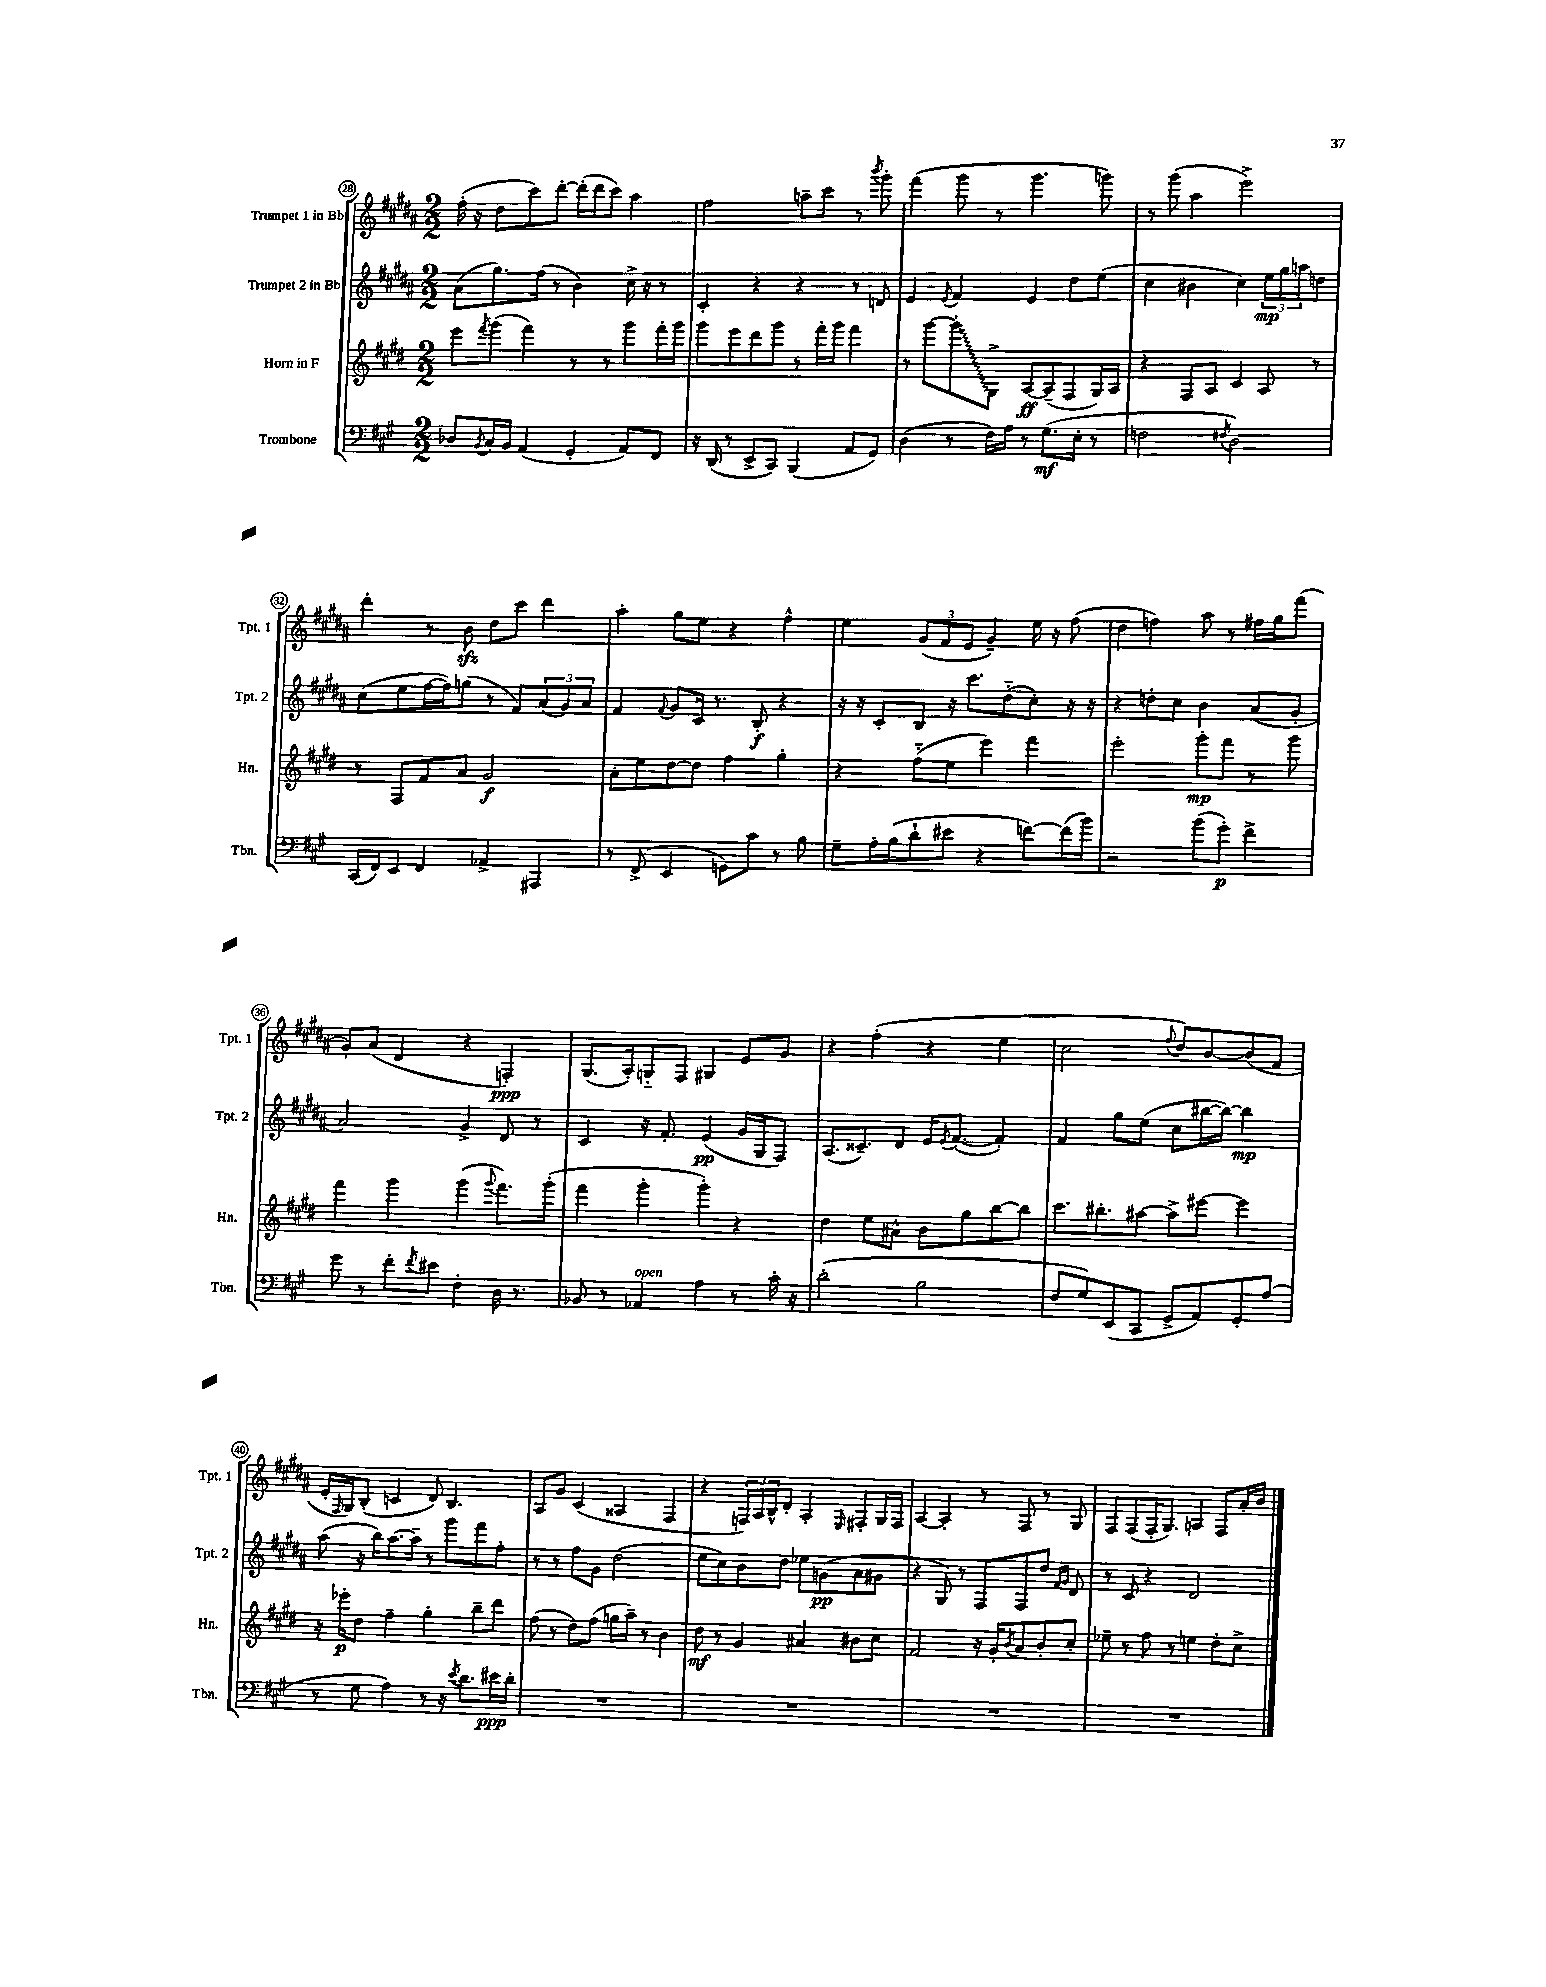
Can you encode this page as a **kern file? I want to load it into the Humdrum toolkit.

**kern	**kern	**kern	**kern
*staff4	*staff3	*staff2	*staff1
*clefF4	*clefG2	*clefG2	*clefG2
*k[f#c#g#]	*k[f#c#g#d#]	*k[f#c#g#d#a#]	*k[f#c#g#d#a#]
*M2/2	*M2/2	*M2/2	*M2/2
8D-	8eee	(8a#	(16ff#'
.	.	.	16r
8qBB	8qfff#	.	.
16C#	(8ggg#	8.gg#)	8dd#
16BB	.	.	.
(4AA	4fff#)	.	8ccc#)
.	.	(16ff#	.
.	.	8r	[8ddd#'
4GG#'	8r	4b)	(16ddd#']
.	.	.	16ddd#
.	8r	.	8ccc#)
8AA)	8ggg#	16cc#^	4aa#
.	.	16r	.
8FF#	16fff#'	8r	.
.	16ggg#	.	.
=	=	=	=
16r	8ggg#	4c#'	2ff#
(16DD	.	.	.
8r	8eee	.	.
8EE^	8ddd#	4r	.
8CC#)	8ggg#	.	.
(4BBB	8r	4r	8aa~
.	16fff#'	.	8ccc#
.	16ggg#	.	.
8AA	4fff#	8r	8r
.	.	.	8qbbb
8GG#)	.	8d	8ggg#'
=	=	=	=
(4D	8r	4e	(4fff#
.	[8ggg#	.	.
.	.	8qe	.
8r	8ggg#']	4f#	8ggg#
16F#)	8G#^	.	8r
16A	.	.	.
8r	[8A	4e	4.ggg#
(8.G#	(8A~]	.	.
.	8F#	8dd#	.
16E'	.	.	.
8r	16G#)	(8ee	8ggg)
.	16A	.	.
=	=	=	=
2F	4r	4cc#	8r
.	.	.	(8ggg#
.	8F#	4b#	4aa#
.	8A	.	.
8qF#	.	.	.
2D)	4c#	4cc#)	2eee^)
.	8A	24ee	.
.	.	24gg#	.
.	.	24aa	.
.	8r	8dd	.
=	=	=	=
(16CC#	8r	(8cc#	4ddd#'
16FF#)	.	.	.
8EE	8F#	8ee	.
4FF#	8f#	[16ff#	8r
.	.	16ff#])	.
.	8a	(8gg	8b
4AA-^	2g#	8r	8dd#
.	.	8f#)	8ccc#
4AAA#	.	(12a#	4ddd#
.	.	12g#)	.
.	.	12a#	.
=	=	=	=
8r	8a'	4f#	4aa#'
(8FF#^	8ee	.	.
.	.	8qqf#	.
4EE	[8dd#	8g#	8gg#
.	8dd#]	16c#	8ee
.	.	8.r	.
8GG)	4ff#	.	4r
8c#	.	8B'	.
8r	4gg#'	4r	4ff#^^
8B	.	.	.
=	=	=	=
8G#~	4r	16r	4ee
.	.	16r	.
16A'	.	8c#'	.
(16B	.	.	.
8d`	(8ff#'~	8B	(12g#
.	.	.	12f#
8e#	8ee	16r	.
.	.	.	12e
.	.	8.ccc#	.
4r	4eee)	.	4g#~)
.	.	(8dd#'~	.
[8f)	4fff#	8cc#')	16ee
.	.	.	16r
(16f]	.	16r	(8ff#
16b)	.	16r	.
=	=	=	=
2r	2eee'	4r	4dd#
.	.	8dd'	4ff)
.	.	8cc#	.
(8b	8ggg#'	4b	8aa#
8g#')	8fff#	.	8r
4f#^	8r	(8a#	16ff#
.	.	.	16gg#
.	8ggg#	8g#'	(8fff#
=	=	=	=
8g#	4fff#	2a#)	8g#')
8r	.	.	(8a#
8f#'	4ggg#	.	4d#
8qf#	.	.	.
8e#	.	.	.
4F#'	(4ggg#	4g#^	4r
.	8qqggg#	.	.
16D	8.fff#)	8d#	4F')
8.r	.	.	.
.	.	8r	.
.	(16ggg#'	.	.
=	=	=	=
8BB-	4fff#	4c#	(8.G#
8r	.	.	.
.	.	.	16A#')
4AA-	4ggg#'	16r	8G'~
.	.	8.f#'	.
.	.	.	8F#
4A	4ggg#')	(4e	4G#
8r	4r	16g#	8e
.	.	16G#	.
16c#'	.	8F#)	8g#
16r	.	.	.
=	=	=	=
(2d'	4dd#	(8.A#	4r
.	.	8.c##~)	.
.	8ee	.	(4ff#'
.	8a#^^	8d#	.
2B	8b	16e	4r
.	.	8qe	.
.	.	([8.f#	.
.	8gg#	.	.
.	[8bb	4f#'])	4ee
.	8bb]	.	.
=	=	=	=
8F#	8.ccc#	4f#	2cc#
8G#)	.	.	.
.	8.bb#'	.	.
(8EE	.	8gg#	.
8CC#	[8aa#	(8ee	.
.	.	.	8qqff#
8GG#^	8aa#^]	8cc#	8dd#)
8AA)	[8eee#	[16bb#	[8b
.	.	16bb#_)	.
8GG#'	4eee#]	4bb#]	(8b]
(8A	.	.	8f#
=	=	=	=
8r	16r	(8aa#	16e'
.	.	.	16qqF#
.	16eee-'	.	16G#)
8G#	8dd#	16r	(8B'
.	.	16bb)	.
4A)	4ff#~	[8.aa#	4c
.	.	16aa#~]	.
8r	4gg#'	8r	8d#)
16r	.	8ggg#	4.B
8qe	.	.	.
8.d	.	.	.
.	8bb~	8fff#	.
16e#	8ddd#	8ff#'	.
16d'	.	.	.
=	=	=	=
1r	(8ff#	8r	8A#
.	8r	8r	8g#
.	8dd#)	8ff#	(4c#
.	(8ff#	8g#	.
.	16gg	(2dd#	4A##
.	16aa~)	.	.
.	8r	.	.
.	4b	.	4F#
=	=	=	=
1r	8dd#	8ee	4r
.	8r	8cc#)	.
.	4g#	8b	24F)
.	.	.	24A#
.	.	.	24B^^
.	.	8dd#	8d#'
.	4a#	8ee-	4A#'
.	.	(8g	.
.	.	.	16qqE
.	8b#	8a#	8F#'
.	8cc#	8g#	16G#
.	.	.	16F#
=	=	=	=
1r	2f#	4r	[4A#
.	.	8G#)	4A#']
.	.	8r	.
.	16r	8F#	8r
.	16g#'	.	.
.	8qb	.	.
.	8a	8F#	8F#
.	8b'	8dd#	8r
.	.	16qqf#	.
.	.	16qqg#	.
.	8cc#'	8d#	8G#
=	=	=	=
1r	8ee-~	8r	8F#
.	8r	8c#	(8F#
.	8ff#	4r	16F#'
.	.	.	8.G#)
.	8r	.	.
.	4ee	2d#	4A
.	8dd#'	.	8F#
.	8cc#^	.	16a#'
.	.	.	16b
==	==	==	==
*-	*-	*-	*-
